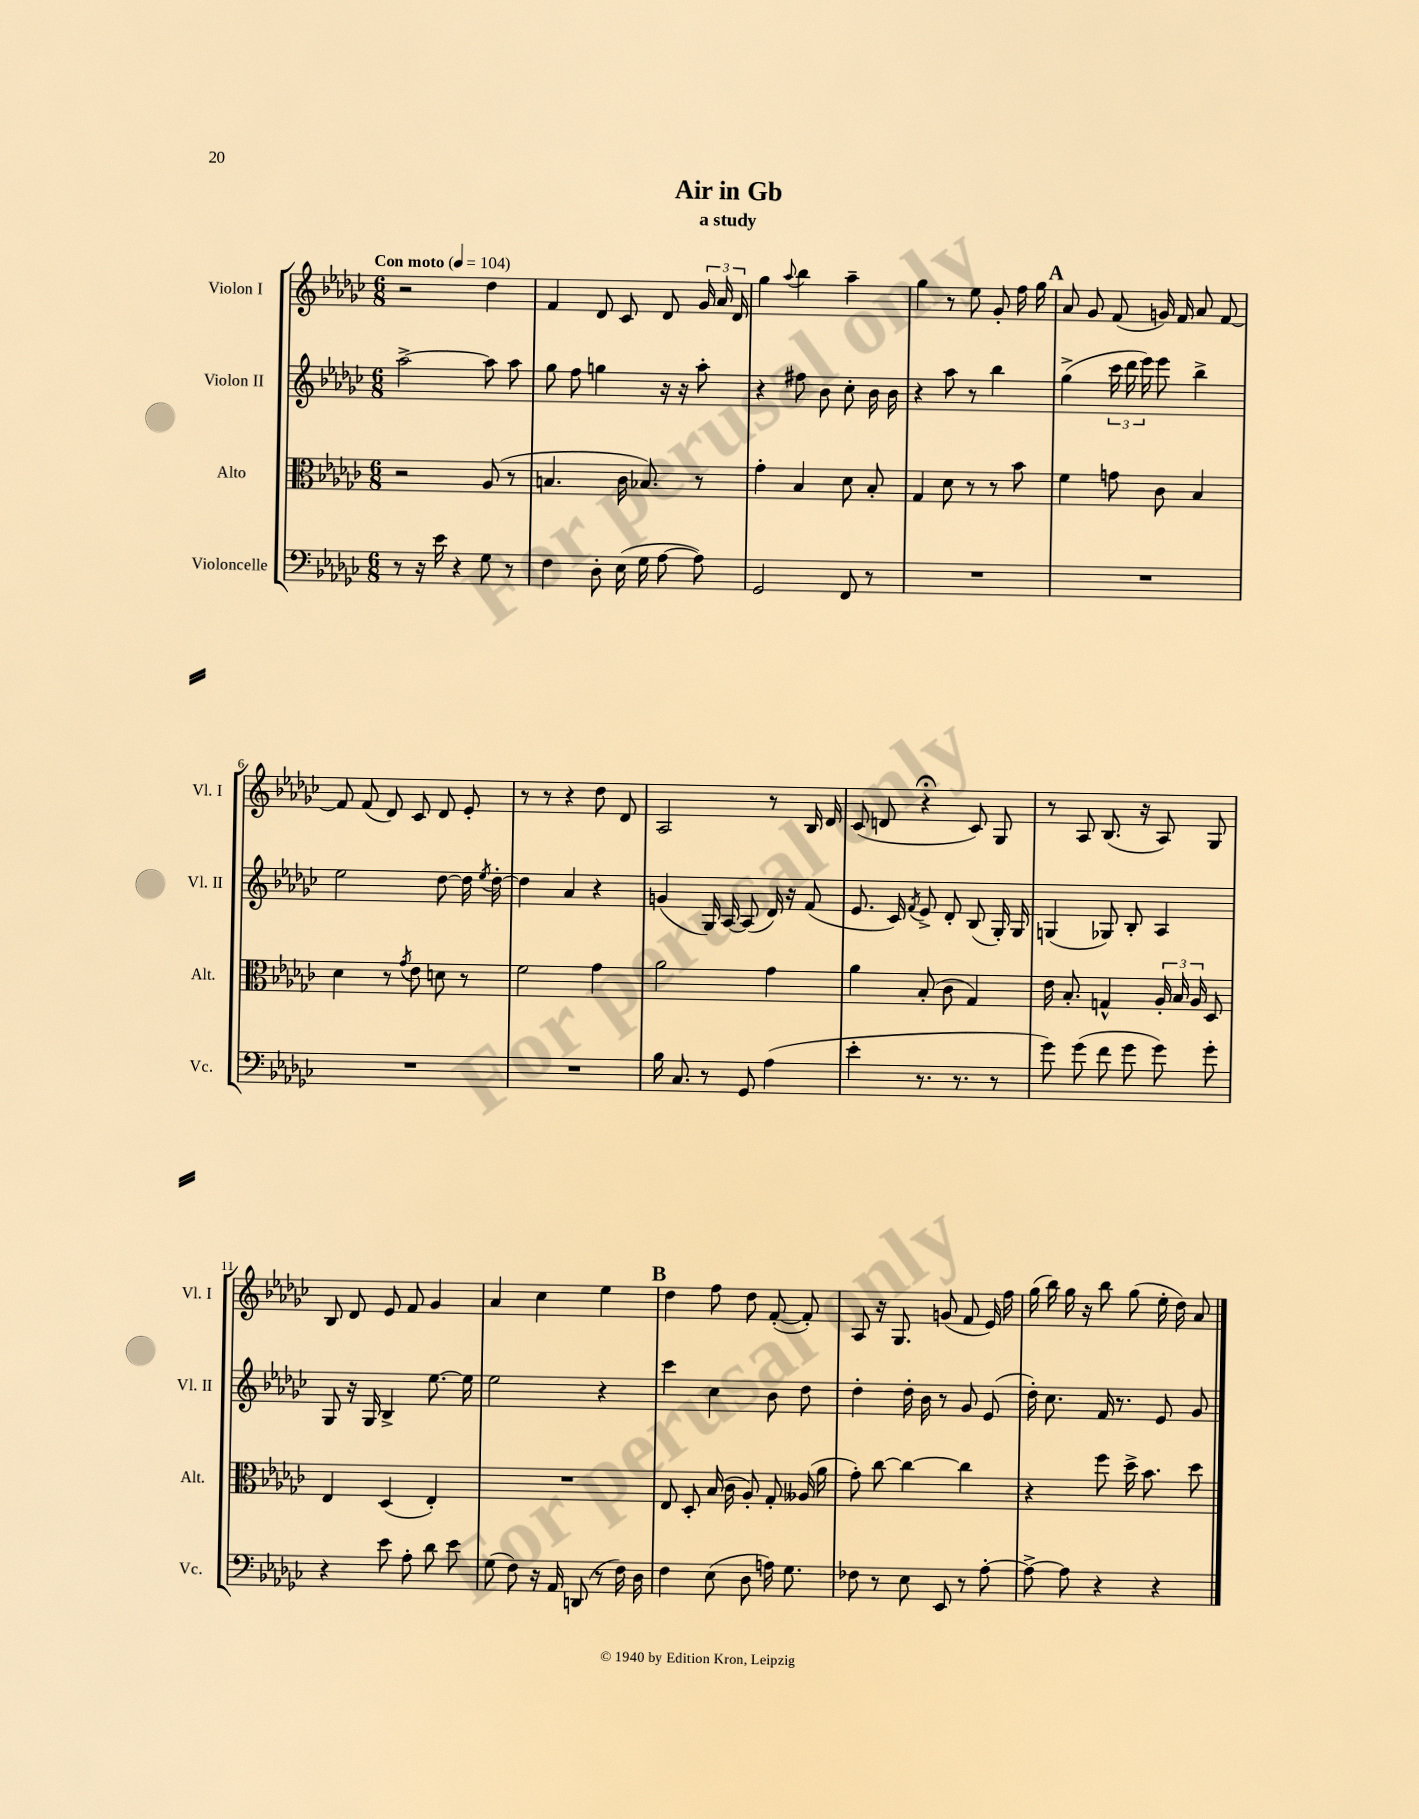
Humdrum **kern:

**kern	**kern	**kern	**kern
*part4	*part3	*part2	*part1
*staff4	*staff3	*staff2	*staff1
*I"Violoncelle	*I"Alto	*I"Violon II	*I"Violon I
*I'Vc.	*I'Alt.	*I'Vl. II	*I'Vl. I
*clefF4	*clefC3	*clefG2	*clefG2
*k[b-e-a-d-g-c-]	*k[b-e-a-d-g-c-]	*k[b-e-a-d-g-c-]	*k[b-e-a-d-g-c-]
*M6/8	*M6/8	*M6/8	*M6/8
*MM104	*MM104	*MM104	*MM104
=1	=1	=1	=1
!	!	!	!LO:TX:a:B:t=Con moto
8r	2r	[2aa-^\	2r
16r	.	.	.
16e-\	.	.	.
4r	.	.	.
8G-\	(8A-/	8aa-\]	4dd-\
8r	8r	8aa-\	.
=2	=2	=2	=2
4F\	4.Bn/	8gg-\	4f/
.	.	8ff\	.
8D-'\	.	4ggn\	8d-/
(16E-\	16c-\	.	8c-/
16G-\	8.B-X/)	.	.
[8A-\	.	16r	8d-/
.	.	16r	.
8A-\])	8r	8aa-'\	24g-/
.	.	.	24a-/
.	.	.	24d-/
=3	=3	=3	=3
2GG-/	4g-'\	4r	4gg-\
.	.	.	8qqaa-/
.	4B-/	8ff#X\	4bb-\
.	.	8b-\	.
8FF/	8d-\	8cc-'\	4aa-~\
8r	8B-'/	16b-\	.
.	.	16b-\	.
=4	=4	=4	=4
2.r	4G-/	4r	4gg-\
.	8d-\	8aa-\	8r
.	8r	8r	8ee-\
.	8r	4bb-\	8g-'/
.	8b-\	.	16ff\
.	.	.	16gg-\
!!LO:REH:place=s1:t=A
=5	=5	=5	=5
2.r	4f\	(4gg-^\	8a-/
.	.	.	8g-/
.	8gn\	24ccc-\	(8f/
.	.	24ddd-\	.
.	.	24eee-\)	.
.	8c-\	8eee-\	16gn/)
.	.	.	16f/
.	4B-/	4bb-^\	8a-/
.	.	.	[8f/
!!LO:LB:g=z
=6	=6	=6	=6
2.r	4d-\	2ee-\	8f/]
.	.	.	(8f/
.	8r	.	8d-/)
.	8qg-/	.	.
.	8e-\	.	8c-/
.	8dn\	[8dd-\	8d-/
.	8r	16dd-\]	8e-'/
.	.	8qee-/	.
.	.	[16dd-'\	.
=7	=7	=7	=7
2.r	2f\	4dd-\]	8r
.	.	.	8r
.	.	4a-/	4r
.	4g-\	4r	8dd-\
.	.	.	8d-/
=8	=8	=8	=8
16B-\	2a-\	(4gn/	2A-/
8.C-/	.	.	.
8r	.	16G-/)	.
.	.	[16A-/	.
8GG-/	.	(8A-/]	.
(4A-\	4g-\	16d-/)	8r
.	.	16r	.
.	.	(8f/	16B-/
.	.	.	16d-/
=9	=9	=9	=9
4e-'\	4a-\	8.e-/	(8c-/
.	.	.	8dn/
.	.	16c-/)	.
.	.	8qf/	.
8.r	(8B-'/	8e-^/	4r;<
.	8c-\	8d-'/	.
8.r	.	.	.
.	4G-/)	(8B-/	8c-/)
8r	.	16G-'/)	8G-/
.	.	16G-/	.
=10	=10	=10	=10
8g-\)	16e-\	(4Gn/	8r
.	8.B-'/	.	.
(8g-\	.	.	8A-/
8f\	4Gn^^/	8G-X/)	(8.B-/
8g-\	.	8B-'/	.
.	.	.	16r
8g-\)	24A-'/	4A-/	8A-/)
.	24B-/	.	.
.	24A-/	.	.
8g-'\	8D-/	.	8G-/
!!LO:LB:g=z
=11	=11	=11	=11
4r	4E-/	8G-/	8B-/
.	.	16r	8d-/
.	.	16G-/	.
8e-\	(4D-/	4B-^/	8e-/
8A-'\	.	.	8f/
8d-\	4E-'/)	[8.ee-\	4g-/
8e-\	.	.	.
.	.	16ee-\]	.
=12	=12	=12	=12
(8G-\	2.r	2ee-\	4a-/
8F\)	.	.	.
16r	.	.	4cc-\
16AA-/	.	.	.
(8DDn/	.	.	.
8r	.	4r	4ee-\
16F\)	.	.	.
16D-\	.	.	.
!!LO:REH:place=s1:t=B
=13	=13	=13	=13
4F\	8E-/	4ccc-\	4dd-\
.	8D-'/	.	.
(8E-\	(16B-/	4cc-\	8ff\
.	16c-\	.	.
8D-\	8A-'/)	.	8dd-\
16An\)	8G-'/	8b-\	([8f'/
8.G-\	.	.	.
.	(16A--X/	8dd-\	8f'/])
.	16a-\	.	.
=14	=14	=14	=14
8F-X\	8g-'\)	4dd-'\	8A-/
8r	[8cc-\	.	16r
.	.	.	8.G-/
8E-\	4cc-\_	16dd-'\	.
.	.	16b-\	.
8EE-/	.	8r	(8gn/
8r	4cc-\]	8g-/	8f/
[8A-'\	.	(8e-/	16e-/)
.	.	.	16ff\
=15	=15	=15	=15
8A-^\_	4r	16dd-'\)	(16gg-\
.	.	8.cc-\	16bb-\)
8A-\]	.	.	16gg-\
.	.	.	16r
4r	8ff\	16f/	8bb-\
.	.	8.r	.
.	16dd-^\	.	(8gg-\
.	8.b-\	.	.
4r	.	8e-/	16ee-'\
.	.	.	16dd-\)
.	8dd-\	8g-/	8a-/
==	==	==	==
*-	*-	*-	*-
